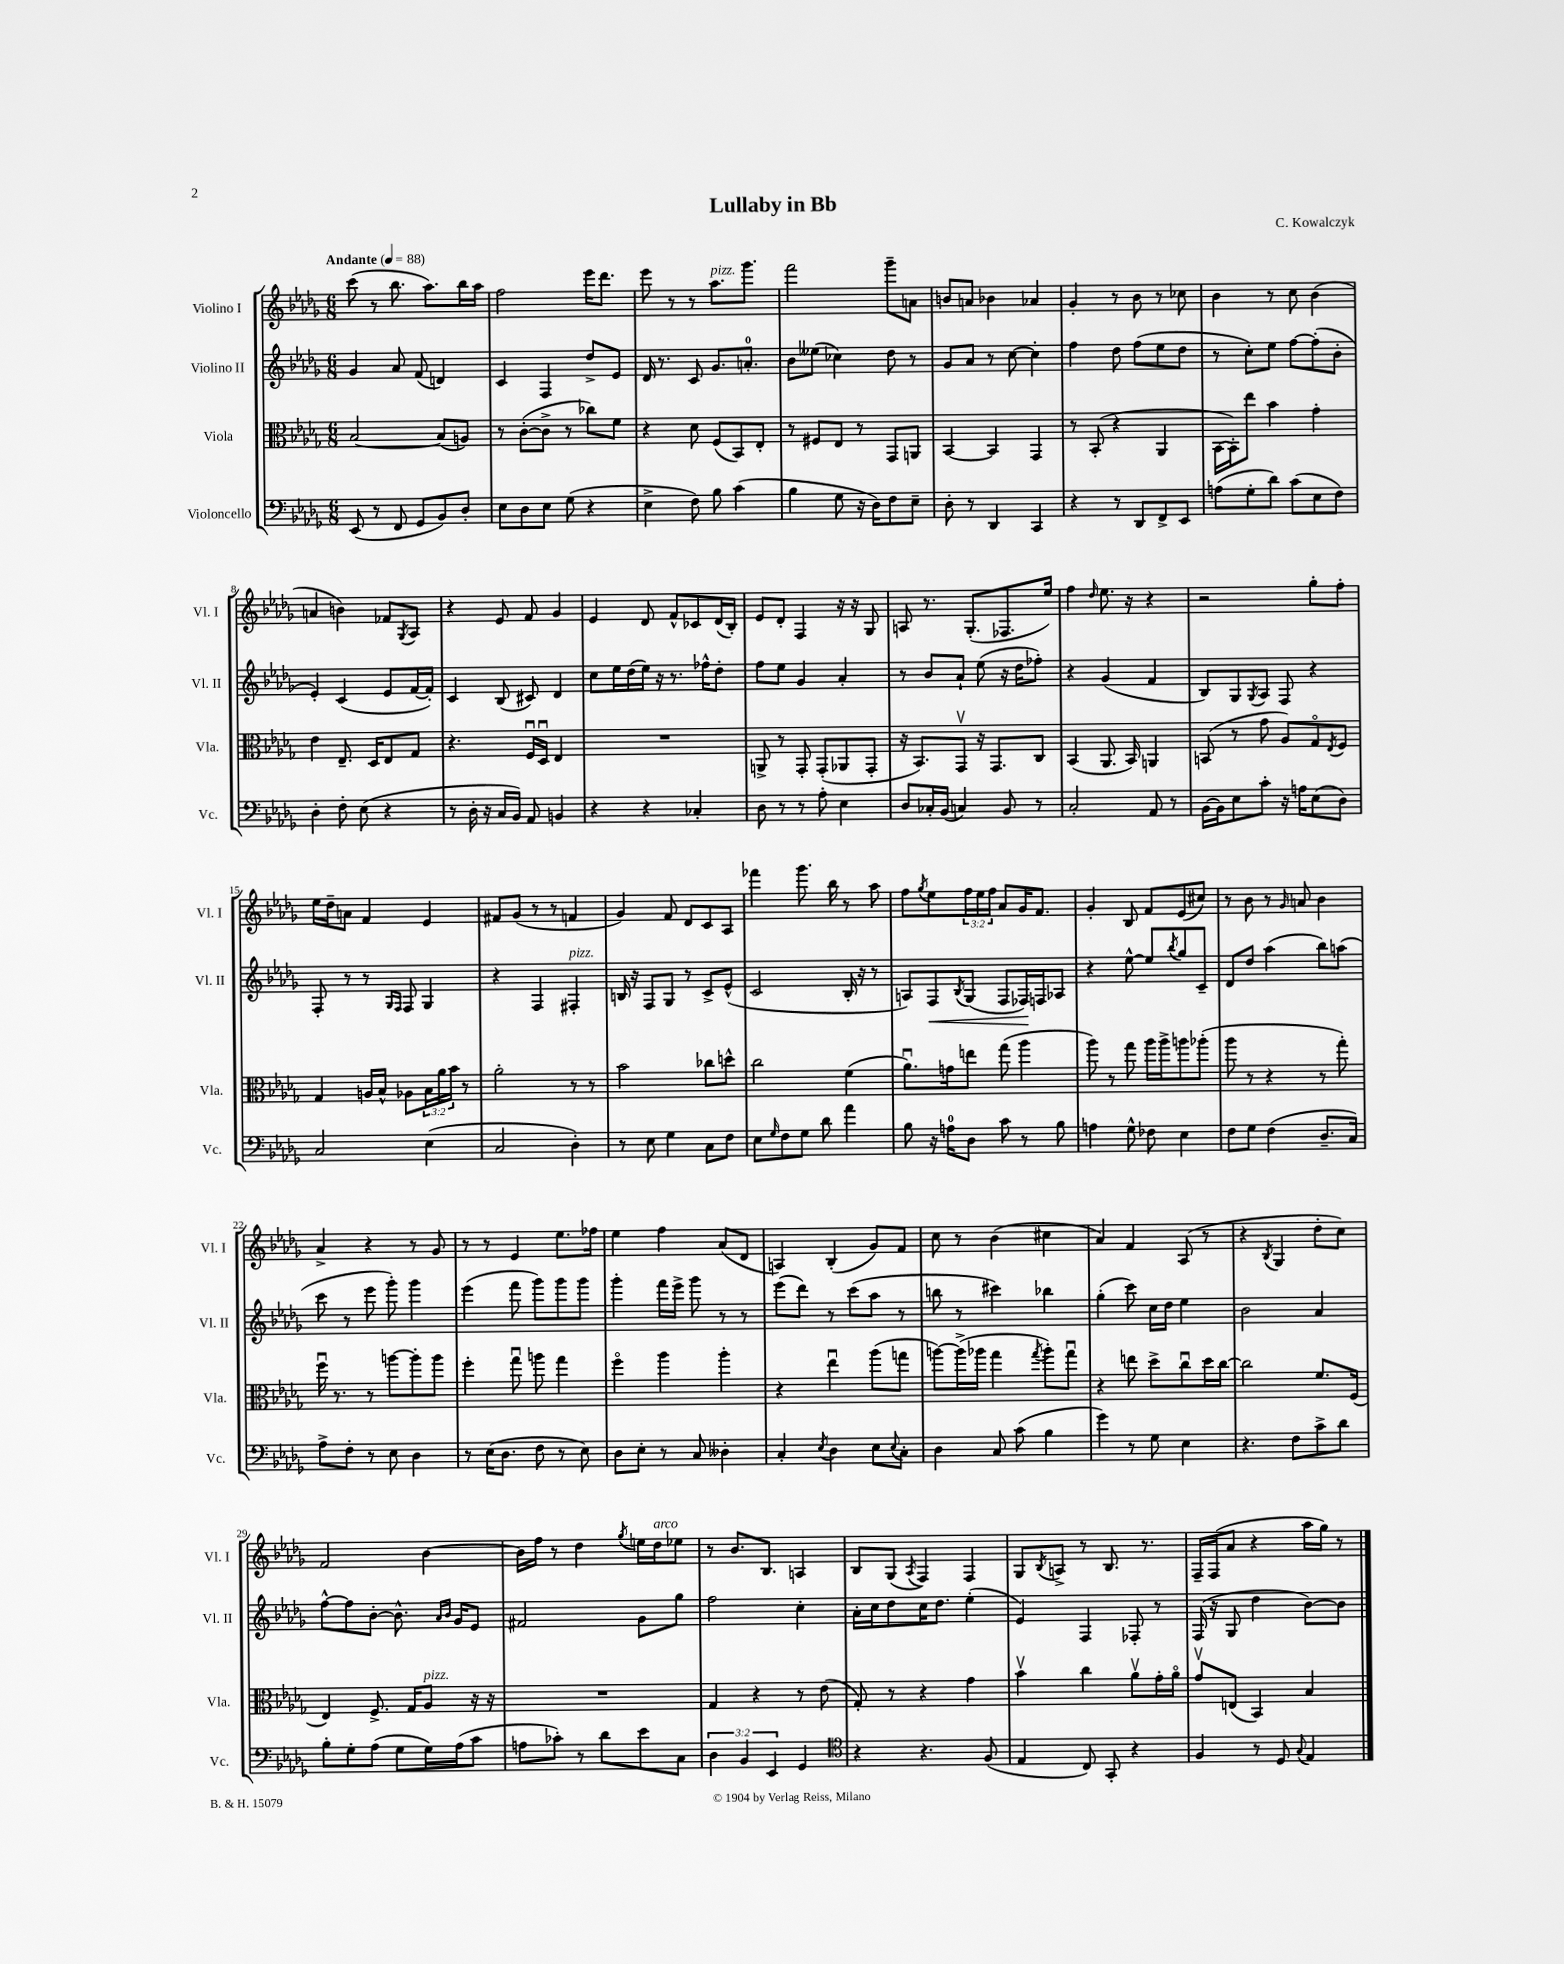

**kern	**kern	**kern	**kern
*staff4	*staff3	*staff2	*staff1
*clefF4	*clefC3	*clefG2	*clefG2
*k[b-e-a-d-g-]	*k[b-e-a-d-g-]	*k[b-e-a-d-g-]	*k[b-e-a-d-g-]
*M6/8	*M6/8	*M6/8	*M6/8
*MM88	*MM88	*MM88	*MM88
(8EE-/	[2B-/	4g-/	(8ccc\
8r	.	.	8r
8FF/	.	8a-/	8.bb-\
8GG-/L	.	(8f/	.
.	.	.	8.aa-\L)
8BB-/)	(8B-/]L	4d/)	.
8D-'/J	8A/J)	.	16bb-\L
.	.	.	16aa-\JJ
=	=	=	=
8E-\L	8r	4c/	2ff\
8D-\	([8c'\L	.	.
8E-\J	8c^\]J	4F/	.
(8G-\	8r	.	.
4r	8cc-\L)	8dd-^/L	16eee-\LK
.	.	.	8.ddd-\J
.	8f\J	8e-/J	.
=	=	=	=
4E-^\	4r	16d-/	8eee-\
.	.	8.r	.
.	.	.	8r
8F\)	8d-\	8c/	8r
8B-\	(8F/L	8.g-/L	8.aa-\L
(4c\	8BB-/)	.	.
.	.	8.a'/J	8.ggg-\J
.	8E-'/J	.	.
=	=	=	=
4B-\	8r	8b-\L	2fff\
.	8F#/L	(8ee--\J	.
8G-\	8E-/J	4cc-\)	.
16r	8r	.	.
16D-\LK)	.	.	.
8F\	8GG-/L	8dd-\	8ggg-~\L
8E-~\J	8AA/J	8r	8a\J
=	=	=	=
8D-'\	[4BB-/	8g-/L	8b/L
8r	.	8a-/J	8a/J
4DD-/	4BB-/]	8r	4b-\
.	.	[8cc\	.
4CC/	4GG-/	4cc'\]	4a-/
=	=	=	=
4r	8r	4ff\	4g-'/
.	(8BB-'/	.	.
8r	4r	8dd-\	8r
8DD-/L	.	(8ff\L	8b-\
8FF^/	4AA-/	8ee-\	8r
8EE-/J	.	8dd-\J	8cc-\
=	=	=	=
(8A\L	[16BB-\LL	8r	4b-\
.	16BB-'\]J)	.	.
8G-'\	8ee-\J	8cc'\L)	.
8d-\J)	4b-\	8ee-\J	8r
(8c\L	.	[8ff\L	8cc\
8E-\	4g-'\	(8ff'\]	(4b-\
8F\J)	.	8b-'\J	.
=	=	=	=
4D-'\	4e-\	4e-'/)	4a/
8F'\	8.E-~/	(4c/	4b\)
(8E-\	.	.	.
.	16D-/LK	.	.
4r	8E-/	8e-/L	8f-/L
.	.	.	8qG-/
.	8G-/J	[16f/L	8A-/J
.	.	16f'/]JJ)	.
=	=	=	=
8r	4.r	4c/	4r
16D-'\	.	.	.
16r	.	.	.
16C/LL	.	(8B-/	8e-/
16BB-/JJ)	.	.	.
8AA-/	16Fu/LL	8c#/)	8f/
.	16D-u/JJ	.	.
4BB/	4E-/	4d-/	4g-/
=	=	=	=
4r	2.r	8cc\L	4e-/
.	.	16ee-\L	.
.	.	(16dd-\	.
4r	.	16ee-\JJ)	8d-/
.	.	16r	.
.	.	8.r	8f^^/L
4C-'/	.	.	8c-/
.	.	16ff-^^\LK	.
.	.	8dd-'\J	(16d-/L
.	.	.	16B-'/JJ)
=	=	=	=
8D-\	8AA^/	8ff\L	8e-/L
8r	8r	8ee-\J	8d-'/J
8r	8GG-'/	4g-/	4F/
8A-'\	(8GG-'/L	.	.
4E-\	8AA-/	4a-'/	16r
.	.	.	16r
.	8GG-'/J	.	8G-/
=	=	=	=
8D-/L	16r	8r	8A/
.	8.BB-/L)	.	.
16C-'/L	.	8b-/L	8.r
(16BB-/JJ	.	.	.
4C/)	8GG-v/J	8a-`/J	.
.	.	.	(8.G-'/L
.	16r	(8ee-\	.
.	8.GG-/L	.	.
8BB-/	.	16r	8.F-/
.	.	16dd-\LK	.
8r	8C/J	8ff-'\J)	.
.	.	.	16ee-/Jk)
=	=	=	=
2C'/	(4BB-/	4r	4ff\
.	.	.	16qqdd-/
.	8.AA-/	(4g-/	8.ee-\
.	16BB-/)	.	16r
8AA-/	4AA/	4f/	4r
8r	.	.	.
=	=	=	=
[16BB-\LL	(8BB/	8B-/L)	2r
16BB-\]J	.	.	.
8E-\	8r	8G-/	.
.	.	8qG-/	.
8c'\J	8g-\	8A-/J	.
16r	8A-/L)	8F/	.
16A\LK	.	.	.
(8E-\	8G-o/	4r	8gg-'\L
.	8qE-/	.	.
8D-\J)	8F/J	.	8ff'\J
=	=	=	=
2C/	4G-/	8F'/	16ee-\LL
.	.	.	16dd-~\J
.	.	8r	8a\J
.	16A/LL	8r	4f/
.	16B-^^/JJ	.	.
.	.	16qqG-/LL	.
.	.	16qqF/JJ	.
.	8A-\L	8F/	.
(4E-\	24B-\L	4G-/	4e-/
.	24a-\	.	.
.	24b-\JJ	.	.
.	8r	.	.
=	=	=	=
2C/	2a-'\	4r	8f#/L
.	.	.	(8g-/J
.	.	4F/	8r
.	.	.	8r
4D-'\)	8r	4F#'/	4f/
.	8r	.	.
=	=	=	=
8r	2b-\	16B/	4g-/)
.	.	16r	.
8E-\	.	8F/L	.
4G-\	.	8G-/J	8f/
.	.	8r	8d-/L
8C\L	8cc-\L	8c^/L	8c/
8F\J	8dd^^\J	(8e-^^/J	8A-/J
=	=	=	=
8E-\L	2cc\	2c/	4fff-\
16qqG-/	.	.	.
8F\	.	.	.
8G-\J	.	.	8.ggg-\
8d-\	.	.	.
.	.	.	16bb-\
4a-\	(4f\	16B-'/	8r
.	.	16r	.
.	.	8r	8aa-\
=	=	=	=
8B-\	8.a-u\L)	8A/L)	8ff\L
.	.	.	8qgg-/
16r	.	8F/	8ee-\
16A\LK	16g\k	.	.
.	.	8qB-/	.
8D-\J	8ee\J	(8G-/J	24ff\L
.	.	.	24ee-\
.	.	.	24ff\JJ
8c\	(8gg-\	8F/L	8a-/L
8r	4aa-\	16F-/L)	16g-/K
.	.	16F/J	8.f/J
8B-\	.	8A-/J	.
=	=	=	=
4A\	8aa-\)	4r	4g-'/
.	8r	.	.
8G-^^\	8gg-\	[8ee-^^\	8B-/
8F-\	16aa-\LL	8ee-/]L	8f/L
.	16aa-^\J	.	.
.	.	8qbb-/	.
4E-\	8aa\	8gg-/	(8e-/
.	(8aa-'\J	8c~/J	8cc#/J)
=	=	=	=
8F\L	8aa-\	8d-/L	8r
8G-\J	8r	8dd-/J	8b-\
(4F\	4r	(4aa-\	8r
.	.	.	16qqg-/
.	.	.	8a/
8.D-~/L	8r	8bb-\L)	4b-\
.	8gg-'\)	(8aa\J	.
16C/Jk)	.	.	.
=	=	=	=
8A-^\L	16ffu\	8ccc\	4a-^/
.	8.r	.	.
8F'\J	.	8r	.
8r	8r	8eee-\	4r
8E-\	[8aa\L	8ggg-'\)	.
4D-\	8aa'\]	4ggg-\	8r
.	8aa\J	.	8g-/
=	=	=	=
8r	4ff'\	(4eee-\	8r
(16E-\LK	.	.	8r
8.D-\J	.	.	.
.	8gg-u\	8fff\	4e-/
8F\	8aa\	8ggg-\L)	.
8r	4gg-\	8ggg-\	8.ee-\L
8E-\)	.	8ggg-\J	.
.	.	.	16ff-\Jk
=	=	=	=
8D-\L	4ffo\	4ggg-'\	4ee-\
8E-'\J	.	.	.
8r	4aa-\	16fff\LL	4ff\
.	.	16eee-^\JJ	.
8C/	.	8ggg-\	.
4D--'\	4aa-'\	8r	(8a-/L
.	.	8r	8d-/J
=	=	=	=
4C'/	4r	(8eee-\L	4A/)
.	.	8ddd-\J)	.
8qE-/	.	.	.
4D-\	4ee-u\	8r	(4B-'/
.	.	(8ccc\L	.
8E-\L	(8aa-\L	8aa-\J	8g-/L)
8qqE-/	.	.	.
8C'\J	8gg\J	8r	8f/J
=	=	=	=
4D-\	[8aa\L)	8bb\	8cc\
.	(16aa^\]L	8r	8r
.	16aa-\JJ	.	.
8C/	4gg-\	4ccc#\)	(4b-\
(8c\	.	.	.
.	8qgg-/	.	.
4B-\	8aa-'\L)	4bb-\	4cc#\
.	8gg-u\J	.	.
=	=	=	=
4g-\)	4r	(4gg-'\	4a-/)
8r	8ee\	8ccc\)	4f/
8G-\	8dd-^\L	16cc\LL	.
.	.	16dd-\JJ	.
4E-\	8ccu\	4ee-\	(8A-/
.	16dd-\L	.	8r
.	[16cc\JJ	.	.
=	=	=	=
4.r	2cc\]	2b-\	4r
.	.	.	8qB-/
.	.	.	4G-/
8F\L	.	.	.
8c^\	8.f/L	4a-/	8dd-'\L
8d-\J	.	.	8cc\J)
.	(16F/Jk	.	.
=	=	=	=
8B-'\L	4E-/)	[8ff^^\L	2f/
8G-'\	.	8ff\]	.
(8A-\J	8.F^/	[8b-'\J	.
8G-\L	.	8.b-^^\]	.
.	16G-/LK	.	.
16G-\L)	8A-/J	.	[4b-\
.	.	16qqa-/LL	.
.	.	16qqb-/JJ	.
(16A-\J	.	16g-/LK	.
8c\J	16r	8e-/J	.
.	16r	.	.
=	=	=	=
8A\L	2.r	2f#/	16b-\]LL
.	.	.	16ff\JJ
8c-'\J)	.	.	8r
8r	.	.	4dd-\
8d-\L	.	.	.
.	.	.	8qgg-/
8e-\	.	8g-\L	16ee\LL
.	.	.	16dd-\J
8C\J	.	8gg-\J	8ee-\J
=	=	=	=
6D-\	4G-/	2ff\	8r
.	.	.	8.b-/L
6BB-/	.	.	.
.	4r	.	.
.	.	.	8.B-/J
6EE-/	.	.	.
4GG-/	8r	4cc'\	4A/
.	(8e-\	.	.
=	=	=	=
*clefC4	*	*	*
4r	8G-'/)	16a-'\LL	8B-/L
.	.	16cc\J	.
.	8r	8dd-\	(8G-/J
.	.	.	8qA-/
4.r	4r	16cc\K	4F/)
.	.	8.dd-\J	.
.	4g-\	(4ee-'\	4F/
(8F/	.	.	.
=	=	=	=
4E-/	4b-v\	4e-/)	8G-/L
.	.	.	8qB-/
.	.	.	8A^/J
8C/)	4cc\	4F/	8r
8GG-'/	.	.	8.B-/
4r	8a-v\L	8F-'/	.
.	.	.	8.r
.	16g-'\L	8r	.
.	16a-o\JJ	.	.
=	=	=	=
4F/	8g-v/L	(16F/	16F~/LL
.	.	16r	(16F/J
.	(8E/J	8G-/	8a-/J
8r	4BB-/)	4dd-\	4r
8D-/	.	.	.
8qqG-/	.	.	.
4E-/	4B-/	[8b-\L)	16aa-\LL
.	.	.	16gg-\JJ)
.	.	8b-\]J	8r
==	==	==	==
*-	*-	*-	*-
